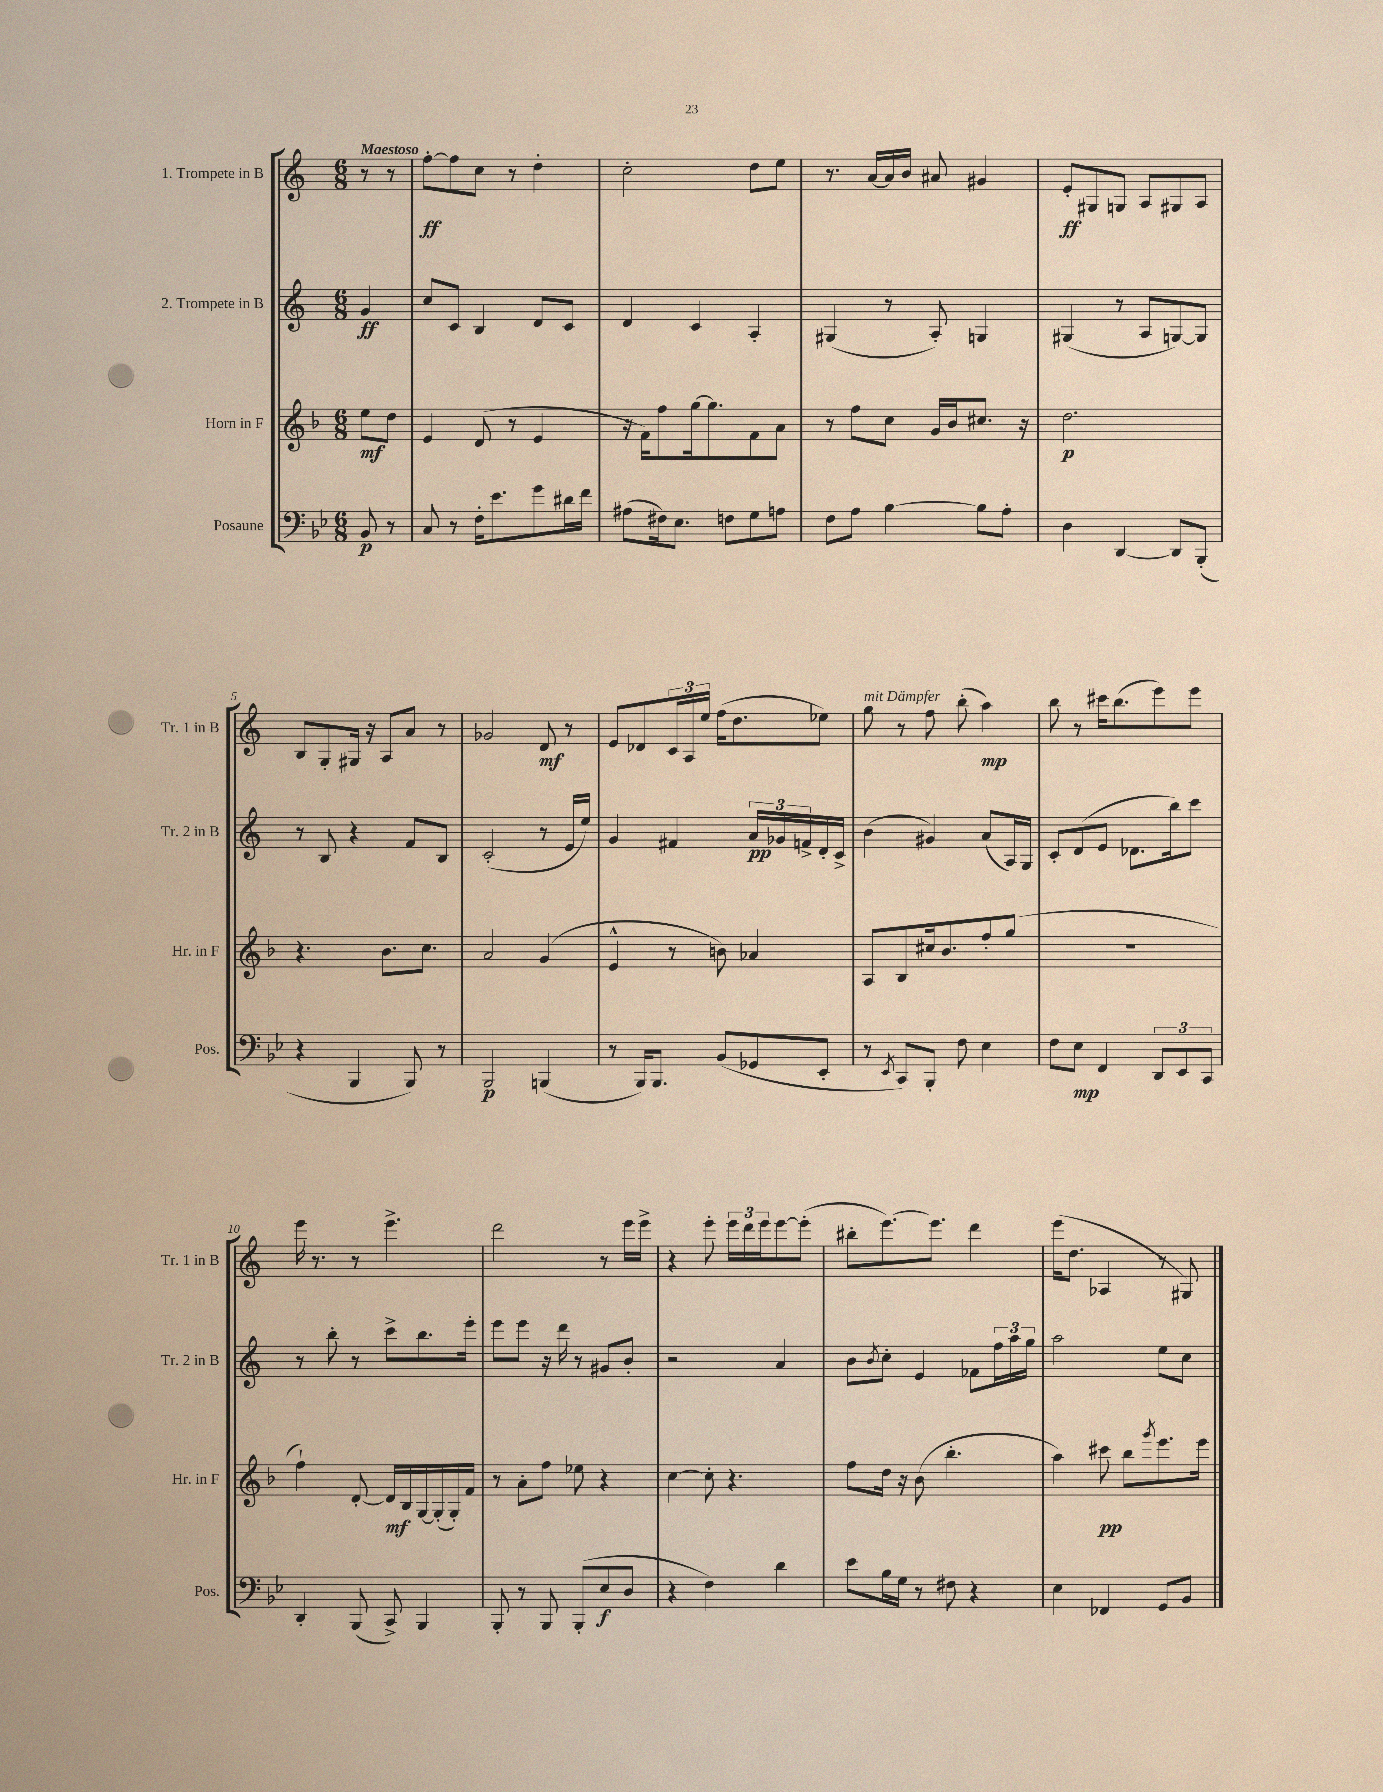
<<
\new StaffGroup <<
\new Staff = "s0" \with { instrumentName = "1. Trompete in B" shortInstrumentName = "Tr. 1 in B" } {
    \clef treble \key c \major \numericTimeSignature \time 6/8 \partial 4 \tempo "Maestoso"
    r8 r8 |
    f''8~-.\ff f''8 c''8 r8 d''4-. |
    c''2-. d''8 e''8 |
    r8. a'16~ a'16 b'16 ais'8 gis'4 |
    e'8-.\ff gis8 g8 a8 gis8 a8 |
    b8 g8-. gis16 r16 a8 a'8 r8 |
    ges'2 d'8\mf r8 |
    e'8 des'8 \tuplet 3/2 { c'16 a16 e''16 } f''16( d''8. ees''8) |
    g''8^\markup { \italic "mit Dämpfer" } r8 f''8 b''8-.( a''4\mp) |
    b''8 r8 cis'''16 b''8.( e'''8) e'''8 |
    e'''16 r8. r8 e'''4.-> |
    d'''2 r8 e'''16 e'''16-> |
    r4 e'''8-. \tuplet 3/2 { e'''16 d'''16 e'''16 } e'''8~ e'''8-.( |
    bis''8-. e'''8.~) e'''8. d'''4 |
    e'''16( d''8. aes4 r8 gis8) \bar "|." |
}
\new Staff = "s1" \with { instrumentName = "2. Trompete in B" shortInstrumentName = "Tr. 2 in B" } {
    \clef treble \key c \major \numericTimeSignature \time 6/8 \partial 4
    g'4\ff |
    c''8 c'8 b4 d'8 c'8 |
    d'4 c'4 a4-. |
    gis4( r8 a8-.) g4 |
    gis4( r8 a8 g8~) g8 |
    r8 b8 r4 f'8 b8 |
    c'2-.( r8 e'16 e''16) |
    g'4 fis'4 \tuplet 3/2 { a'16\pp ges'16 f'16-> } d'16-. c'16-> |
    b'4( gis'4) a'8( a16) g16 |
    c'8-. d'8( e'8 des'8. b''16) c'''8 |
    r8 b''8-. r8 c'''8-> b''8. e'''16-. |
    e'''8 e'''8 r16 d'''16 r8 gis'8 b'8-. |
    r2 a'4 |
    b'8 \acciaccatura { b'8 } c''8-. e'4 fes'8 \tuplet 3/2 { f''16 a''16 g''16 } |
    a''2 e''8 c''8 \bar "|." |
}
\new Staff = "s2" \with { instrumentName = "Horn in F" shortInstrumentName = "Hr. in F" } {
    \clef treble \key f \major \numericTimeSignature \time 6/8 \partial 4
    e''8\mf d''8 |
    e'4 d'8( r8 e'4 |
    r16 f'16) f''8 g''16~ g''8. f'8 a'8 |
    r8 f''8 c''8 g'16 bes'16 cis''8. r16 |
    d''2.\p |
    r4. bes'8. c''8. |
    a'2 g'4( |
    e'4-^ r8 b'8) aes'4 |
    a8 bes8 cis''16 bes'8. f''8-. g''8( |
    R2. |
    f''4-!) d'8~-. d'16\mf bes16 g16~ g16-.( g16-.) f'16 |
    r8 a'8-. f''8 ees''8 r4 |
    c''4~ c''8-. r4. |
    f''8 d''16 r16 bes'8( bes''4.-. |
    a''4) cis'''8\pp bes''8 \acciaccatura { g'''8 } e'''8. e'''16 \bar "|." |
}
\new Staff = "s3" \with { instrumentName = "Posaune" shortInstrumentName = "Pos." } {
    \clef bass \key bes \major \numericTimeSignature \time 6/8 \partial 4
    bes,8\p r8 |
    c8 r8 f16-. ees'8. g'8 dis'16 f'16 |
    ais8( fis16) ees8. f8 g8 a8 |
    f8 a8 bes4~ bes8 a8-. |
    d4 d,4~ d,8 bes,,8-.( |
    r4 bes,,4 bes,,8) r8 |
    bes,,2\p b,,4( |
    r8 bes,,16) bes,,8. bes,8( ges,8 ees,8-. |
    r8 \acciaccatura { ees,8 } c,8) bes,,8-. f8 ees4 |
    f8 ees8\mp f,4 \tuplet 3/2 { d,8 ees,8 c,8 } |
    d,4-. bes,,8( c,8->) bes,,4 |
    bes,,8-. r8 bes,,8 bes,,8-.( ees8\f d8 |
    r4 f4) d'4 |
    ees'8 bes16 g16 r8 fis8 r4 |
    ees4 fes,4 g,8 bes,8 \bar "|." |
}
>>
>>
